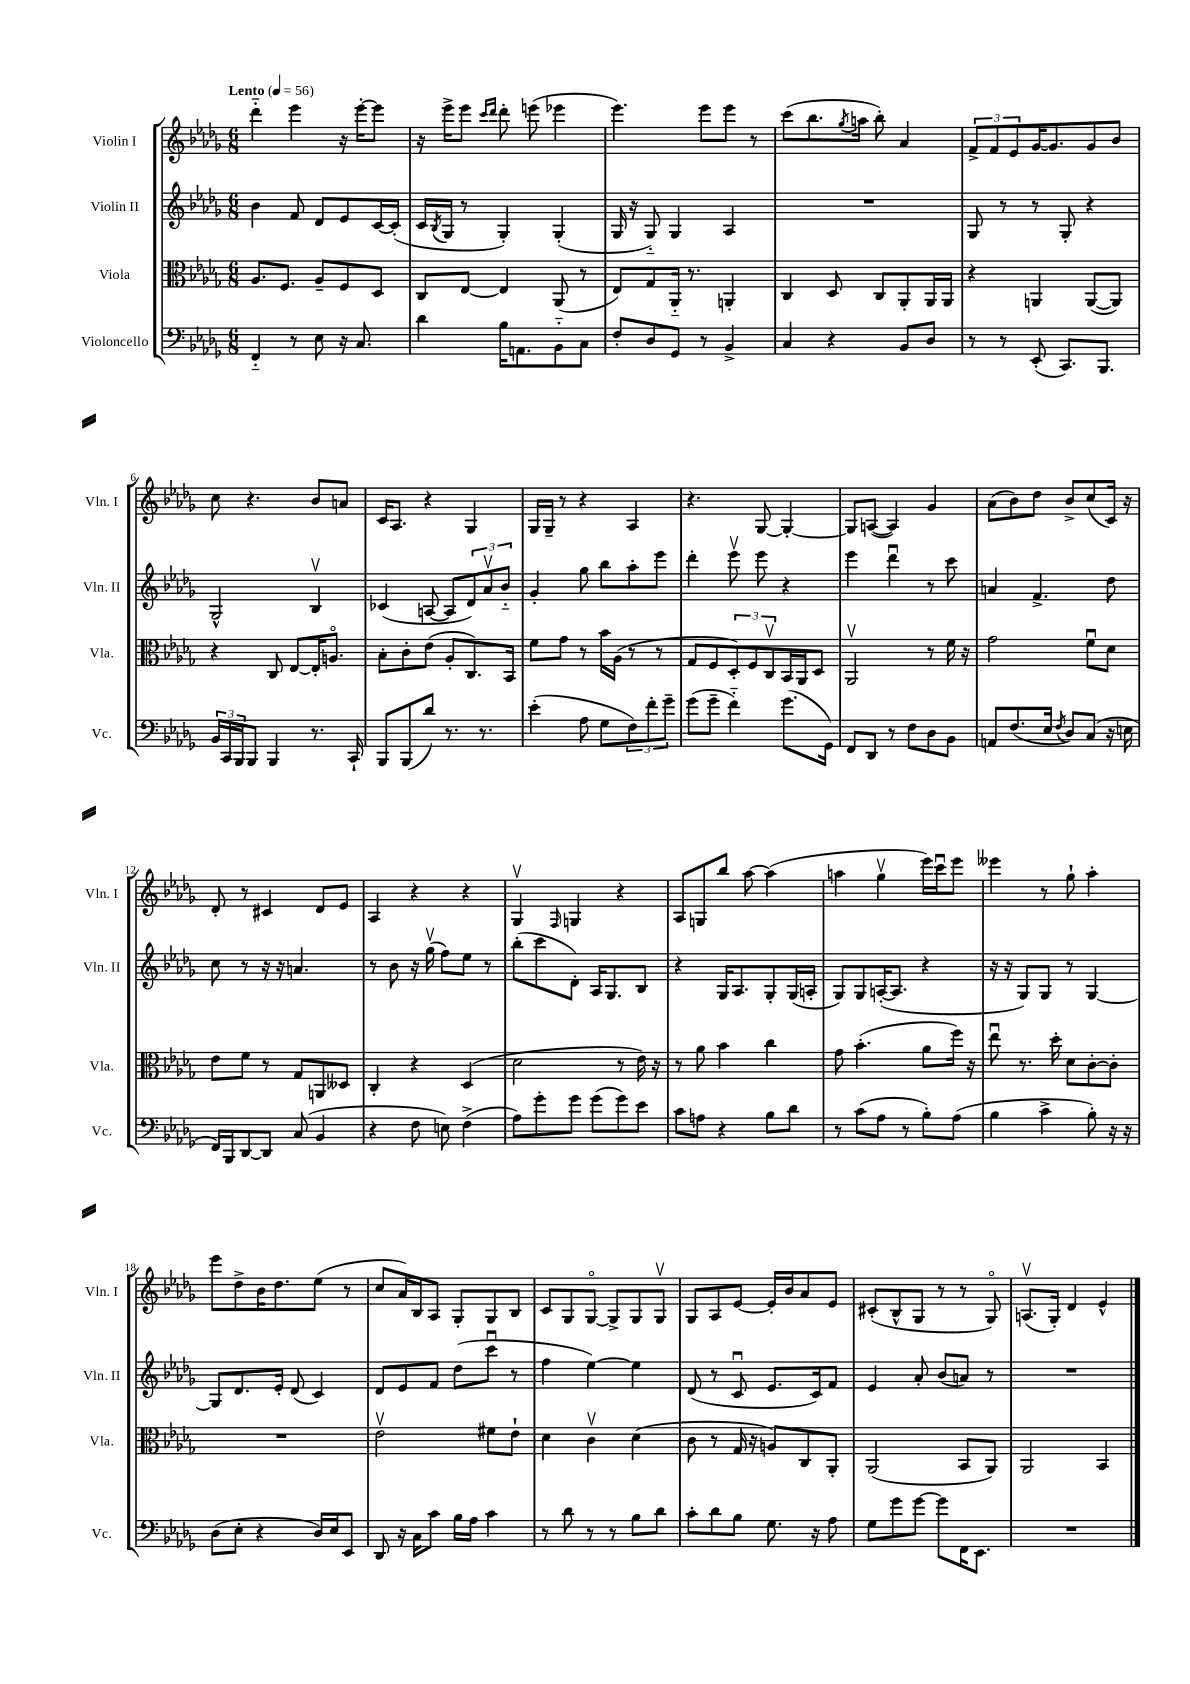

**kern	**kern	**kern	**kern
*staff4	*staff3	*staff2	*staff1
*clefF4	*clefC3	*clefG2	*clefG2
*k[b-e-a-d-g-]	*k[b-e-a-d-g-]	*k[b-e-a-d-g-]	*k[b-e-a-d-g-]
*M6/8	*M6/8	*M6/8	*M6/8
*MM56	*MM56	*MM56	*MM56
4FF'~	8.A-	4b-	4ddd-'~
.	8.F	.	.
8r	.	8f	4eee-
8E-	8A-~	8d-	.
16r	8F	8e-	16r
8.C	.	.	[16eee-'
.	8D-	[16c	8eee-]
.	.	(16c']	.
=	=	=	=
4d-	8C	16c	16r
.	.	8qB-	.
.	.	16G-	16eee-^
.	[8E-	8r	8eee-
.	.	.	16qqccc
.	.	.	16qqddd-
16B-	4E-]	4G-')	8ddd-'
8.AA	.	.	.
.	.	.	(8eee
8BB-'~	(8AA-	(4G-'	4eee-
8C	8r	.	.
=	=	=	=
8F'	8E-)	16G-	4.eee-)
.	.	16r	.
8D-	8G-	8G-'~)	.
8GG-	16AA-'~	4G-	.
.	8.r	.	.
8r	.	.	8eee-
4BB-^	4AA'	4A-	8eee-
.	.	.	8r
=	=	=	=
4C	4C	2.r	(8ccc
.	.	.	8.bb-
4r	8D-	.	.
.	.	.	8qgg-
.	.	.	16aa
.	8C	.	8bb-')
8BB-	8AA-'	.	4a-
8D-	16AA-	.	.
.	16AA-	.	.
=	=	=	=
8r	4r	8G-	12f^
.	.	.	12f
8r	.	8r	.
.	.	.	12e-
(8EE-'	4AA	8r	[16g-
.	.	.	8.g-]
8.CC)	.	8G-'	.
.	([8AA	4r	8g-
8.BBB-	.	.	.
.	8AA])	.	8b-
=	=	=	=
24BB-	4r	2G-^^	8cc
24CC	.	.	.
24BBB-	.	.	.
8BBB-	.	.	4.r
4BBB-	8C	.	.
.	[8E-	.	.
8.r	16E-']	4B-v	8b-
.	8.Ao	.	.
.	.	.	8a
16CC`	.	.	.
=	=	=	=
8BBB-	8B-'	(4c-	16c
.	.	.	8.A-
(8BBB-	8c'	.	.
8d-)	(8e-	[8A	4r
8.r	8A-'	8A]	.
.	8.C)	12d-)	4G-
8.r	.	.	.
.	.	12a-v	.
.	.	12b-'~	.
.	16BB-	.	.
=	=	=	=
(4e-'	8f	4g-'	16G-
.	.	.	16G-~
.	8g-	.	8r
8A-	8r	8gg-	4r
8G-	16b-	8bb-	.
.	(16A-	.	.
12F)	8r	8aa-'	4A-
12f'	.	.	.
.	8r	8eee-	.
12g-~	.	.	.
=	=	=	=
(8g-	8G-	4ddd-'	4.r
8g-~	8F	.	.
4f'~)	12D-')	8eee-v	.
.	12F	.	.
.	.	8eee-	[8G-
.	12Cv	.	.
(8.g-	16BB-	4r	4G-'_
.	16AA-	.	.
.	8D-	.	.
16GG-)	.	.	.
=	=	=	=
8FF	2AA-v	4eee-	8G-]
8DD-	.	.	([8A
8r	.	4ddd-u	4A])
8F	.	.	.
8D-	8r	8r	4g-
8BB-	16f	8ccc	.
.	16r	.	.
=	=	=	=
8AA	2g-	4a	(8a-
(8.F	.	.	8b-)
.	.	4.f^	8dd-
16E-	.	.	.
8qF	.	.	.
8D-)	.	.	8b-^
(8C	8fu	.	(8cc
16r	8d-	8dd-	16c)
16E	.	.	16r
=	=	=	=
16FF)	8e-	8cc	8d-'
16BBB-	.	.	.
[8DD-	8f	8r	8r
8DD-]	8r	16r	4c#
.	.	16r	.
(8C	8G-	4.a	.
4BB-	8AA	.	8d-
.	8D--	.	8e-
=	=	=	=
4r	4C'	8r	4A-
.	.	8b-	.
8F	4r	16r	4r
.	.	(16gg-v	.
8E)	.	8ff)	.
(4F^	(4D-	8ee-	4r
.	.	8r	.
=	=	=	=
8A-)	2d-	(8bb-'	4G-v
8g-'	.	8ccc	.
.	.	.	16qqF
8g-	.	8d-')	4G
(8g-	.	16A-	.
.	.	8.G-	.
8g-)	8r	.	4r
8e-	16e-)	8B-	.
.	16r	.	.
=	=	=	=
8c	8r	4r	8A-
8A	8a-	.	8G
4r	4b-	16G-	8bb-
.	.	8.A-	.
.	.	.	[8aa-
8B-	4cc	8G-'	(4aa-]
8d-	.	(16G-	.
.	.	16A'	.
=	=	=	=
8r	8g-	8G-)	4aa
(8c	(4.b-'	8G-	.
8A-	.	([16A'	4gg-v
.	.	8.A]	.
8r	.	.	.
8B-')	8a-	4r	16eee-)
.	.	.	16cccu
(8A-	16ff)	.	8eee-
.	16r	.	.
=	=	=	=
4B-	8ee-u	16r	4eee--
.	.	16r	.
.	8.r	8G-)	.
4c^	.	8G-	8r
.	16dd-'	.	.
.	8d-	8r	8gg-`
8B-')	[8c'	[4G-	4aa-'
16r	8c']	.	.
16r	.	.	.
=	=	=	=
(8D-	2.r	8G-]	8eee-
8E-'	.	8.d-	8dd-^
4r	.	.	16b-
.	.	16e-'	8.dd-
.	.	(8d-	.
16D-)	.	4c)	(8ee-
16E-	.	.	.
8EE-	.	.	8r
=	=	=	=
8DD-	2e-v	8d-	8cc
16r	.	8e-	16a-)
16C	.	.	16B-
8c	.	8f	8A-
16B-	.	(8dd-	8G-'
16A-	.	.	.
4c	8f#	8cccu	8G-
.	8e-`	8r	8B-
=	=	=	=
8r	4d-	4ff	8c
8d-	.	.	8G-
8r	4cv	[4ee-)	[8G-o
8r	.	.	8G-^]
8B-	(4d-	4ee-]	8G-
8d-	.	.	8G-v
=	=	=	=
8c'	8c	(8d-	8G-
8d-	8r	8r	8A-
8B-	16G-	8cu	[8e-
.	16r	.	.
8.G-	8A)	8.e-	16e-']
.	.	.	16b-
.	8C	.	8a-
16r	.	16c)	.
8A-	8AA-'	8f	8e-
=	=	=	=
8G-	(2AA-	4e-	(8c#'
8g-	.	.	8B-^^
[8g-	.	8a-'	8G-
8g-]	.	(8b-	8r
16FF	8BB-	8a)	8r
8.EE-	.	.	.
.	8AA-)	8r	8G-o)
=	=	=	=
2.r	2AA-	2.r	(8.Av
.	.	.	16G-')
.	.	.	4d-
.	4BB-	.	4e-^^
==	==	==	==
*-	*-	*-	*-
